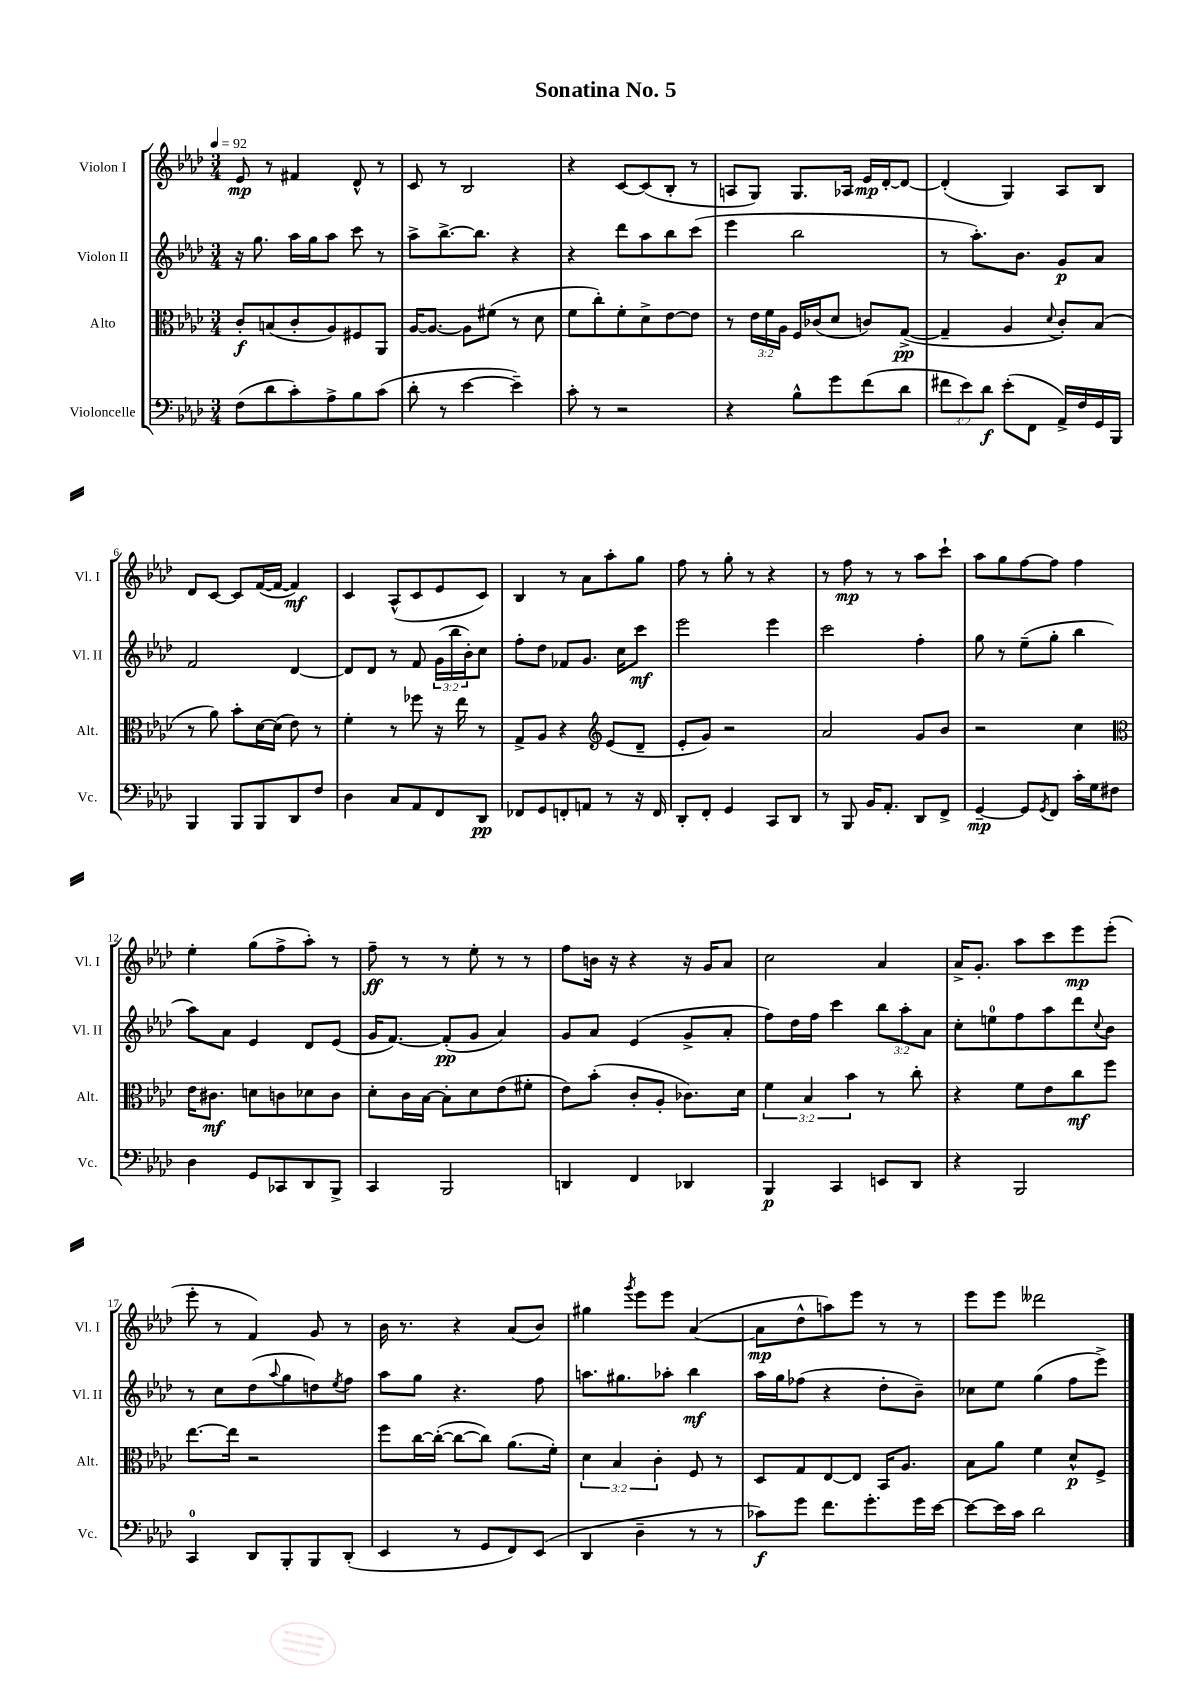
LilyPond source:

\header { title = "Sonatina No. 5" }
<<
\new StaffGroup <<
\new Staff = "s0" \with { instrumentName = "Violon I" shortInstrumentName = "Vl. I" } {
    \clef treble \key aes \major \numericTimeSignature \time 3/4 \tempo 4 = 92
    ees'8\mp r8 fis'4 des'8-^ r8 |
    c'8 r8 bes2 |
    r4 c'8~ c'8( bes8-. r8 |
    a8 g8) g8. aes16 ees'16\mp des'16~-. des'8~ |
    des'4-.( g4) aes8 bes8 |
    des'8 c'8~ c'8 f'16~( f'16~ f'4\mf) |
    c'4 aes8-^( c'8 ees'8 c'8) |
    bes4 r8 aes'8 aes''8-. g''8 |
    f''8 r8 g''8-. r8 r4 |
    r8 f''8\mp r8 r8 aes''8 c'''8-! |
    aes''8 g''8 f''8~ f''8 f''4 |
    ees''4-. g''8( f''8-> aes''8-.) r8 |
    f''8--\ff r8 r8 ees''8-. r8 r8 |
    f''8 b'16 r16 r4 r16 g'16 aes'8 |
    c''2 aes'4 |
    aes'16-> g'8.-. aes''8 c'''8 ees'''8\mp ees'''8-.( |
    ees'''8-. r8 f'4) g'8 r8 |
    bes'16 r8. r4 aes'8( bes'8) |
    gis''4 \acciaccatura { g'''8 } ees'''8 ees'''8 aes'4~( |
    aes'8\mp des''8-^ a''8) ees'''8 r8 r8 |
    ees'''8 ees'''8 deses'''2 \bar "|." |
}
\new Staff = "s1" \with { instrumentName = "Violon II" shortInstrumentName = "Vl. II" } {
    \clef treble \key aes \major \numericTimeSignature \time 3/4 \override Staff.TupletNumber.text = #tuplet-number::calc-fraction-text
    r16 g''8. aes''16 g''16 aes''8 c'''8 r8 |
    aes''8-> bes''8.~-> bes''8. r4 |
    r4 des'''8 aes''8 bes''8 c'''8( |
    ees'''4 bes''2 |
    r8 aes''8.-.) bes'8. g'8\p aes'8 |
    f'2 des'4~ |
    des'8 des'8 r8 f'8 \tuplet 3/2 { g'16( bes''16 bes'16-.) } c''8 |
    f''8-. des''8 fes'8 g'8. c''16 c'''8\mf |
    ees'''2 ees'''4 |
    c'''2 f''4-. |
    g''8 r8 ees''8--( g''8-. bes''4 |
    aes''8) aes'8 ees'4 des'8 ees'8( |
    g'16 f'8.~) f'8-.\pp( g'8 aes'4) |
    g'8 aes'8 ees'4( g'8-> aes'8-. |
    f''8) des''16 f''16 c'''4 \tuplet 3/2 { bes''8 aes''8-. aes'8 } |
    c''8-. e''8-0 f''8 aes''8 des'''8 \appoggiatura { c''8 } bes'8 |
    r8 c''8 des''8( \appoggiatura { aes''8 } g''8 d''8) \acciaccatura { ees''8 } f''8 |
    aes''8 g''8 r4. f''8 |
    a''8. gis''8. aes''8-. bes''4\mf |
    aes''16 g''16 fes''8( r4 des''8-. bes'8--) |
    ces''8 ees''8 g''4( f''8 ees'''8->) \bar "|." |
}
\new Staff = "s2" \with { instrumentName = "Alto" shortInstrumentName = "Alt." } {
    \clef alto \key aes \major \numericTimeSignature \time 3/4 \override Staff.TupletNumber.text = #tuplet-number::calc-fraction-text
    c'8-.\f b8( c'8-. aes8) fis8 aes,8 |
    aes16~ aes8.~ aes8 fis'8( r8 des'8 |
    f'8 c''8-.) f'8-. des'8-> ees'8~ ees'8 |
    r8 \tuplet 3/2 { ees'16 f'16 aes16 } f16 ces'16( des'8 c'8) g8~->\pp( |
    g4-- aes4 \appoggiatura { des'8 } c'8-.) bes8( |
    r8 aes'8) bes'8-. des'16~ des'16( ees'8) r8 |
    f'4-. r8 fes''8 r16 ees''16 r8 |
    g8-> aes8 r4 \clef treble ees'8( des'8-- |
    ees'8-. g'8) r2 |
    aes'2 g'8 bes'8 |
    r2 c''4 |
    \clef alto ees'16 cis'8.\mf d'8 c'8 des'8 c'8 |
    des'8-. c'16 bes16~ bes8-. des'8 ees'8( fis'8-. |
    ees'8) bes'8-.( c'8-. aes8-. ces'8.) des'16 |
    \tuplet 3/2 { f'4 bes4 bes'4 } r8 c''8-. |
    r4 f'8 ees'8 c''8\mf f''8 |
    ees''8.~ ees''16 r2 |
    f''8 c''16~ c''16~-.( c''8~ c''8) aes'8.( f'16-.) |
    \tuplet 3/2 { des'4 bes4 c'4-. } f8 r8 |
    des8 g8 ees8~ ees8 bes,16 aes8. |
    bes8 aes'8 f'4 des'8-^\p f8-> \bar "|." |
}
\new Staff = "s3" \with { instrumentName = "Violoncelle" shortInstrumentName = "Vc." } {
    \clef bass \key aes \major \numericTimeSignature \time 3/4 \override Staff.TupletNumber.text = #tuplet-number::calc-fraction-text
    f8( des'8 c'8-.) aes8-> bes8 c'8( |
    des'8-. r8 ees'4~ ees'4--) |
    c'8-. r8 r2 |
    r4 bes8-^ g'8 f'8( des'8 |
    \tuplet 3/2 { fis'8 ees'8) des'8\f } ees'8-.( f,8 aes,16->) f16 g,16 bes,,16 |
    bes,,4 bes,,8 bes,,8 des,8 f8 |
    des4 c8 aes,8 f,8 des,8\pp |
    fes,8 g,8 f,8-. a,8 r8 r16 f,16 |
    des,8-. f,8-. g,4 c,8 des,8 |
    r8 bes,,8 bes,16 aes,8.-. des,8 f,8-> |
    g,4~--\mp g,8 \acciaccatura { g,8 } f,8 c'16-. g16 fis8 |
    des4 g,8 ces,8 des,8 bes,,8-> |
    c,4 bes,,2 |
    d,4 f,4 des,4 |
    bes,,4\p c,4 e,8 des,8 |
    r4 bes,,2 |
    c,4-0 des,8 bes,,8-. bes,,8 des,8-.( |
    ees,4 r8 g,8 f,8) ees,8( |
    des,4 des4-- r8 r8 |
    ces'8\f) g'8 f'8. g'8.-. g'16 ees'16~ |
    ees'8~ ees'16 c'16 des'2 \bar "|." |
}
>>
>>
